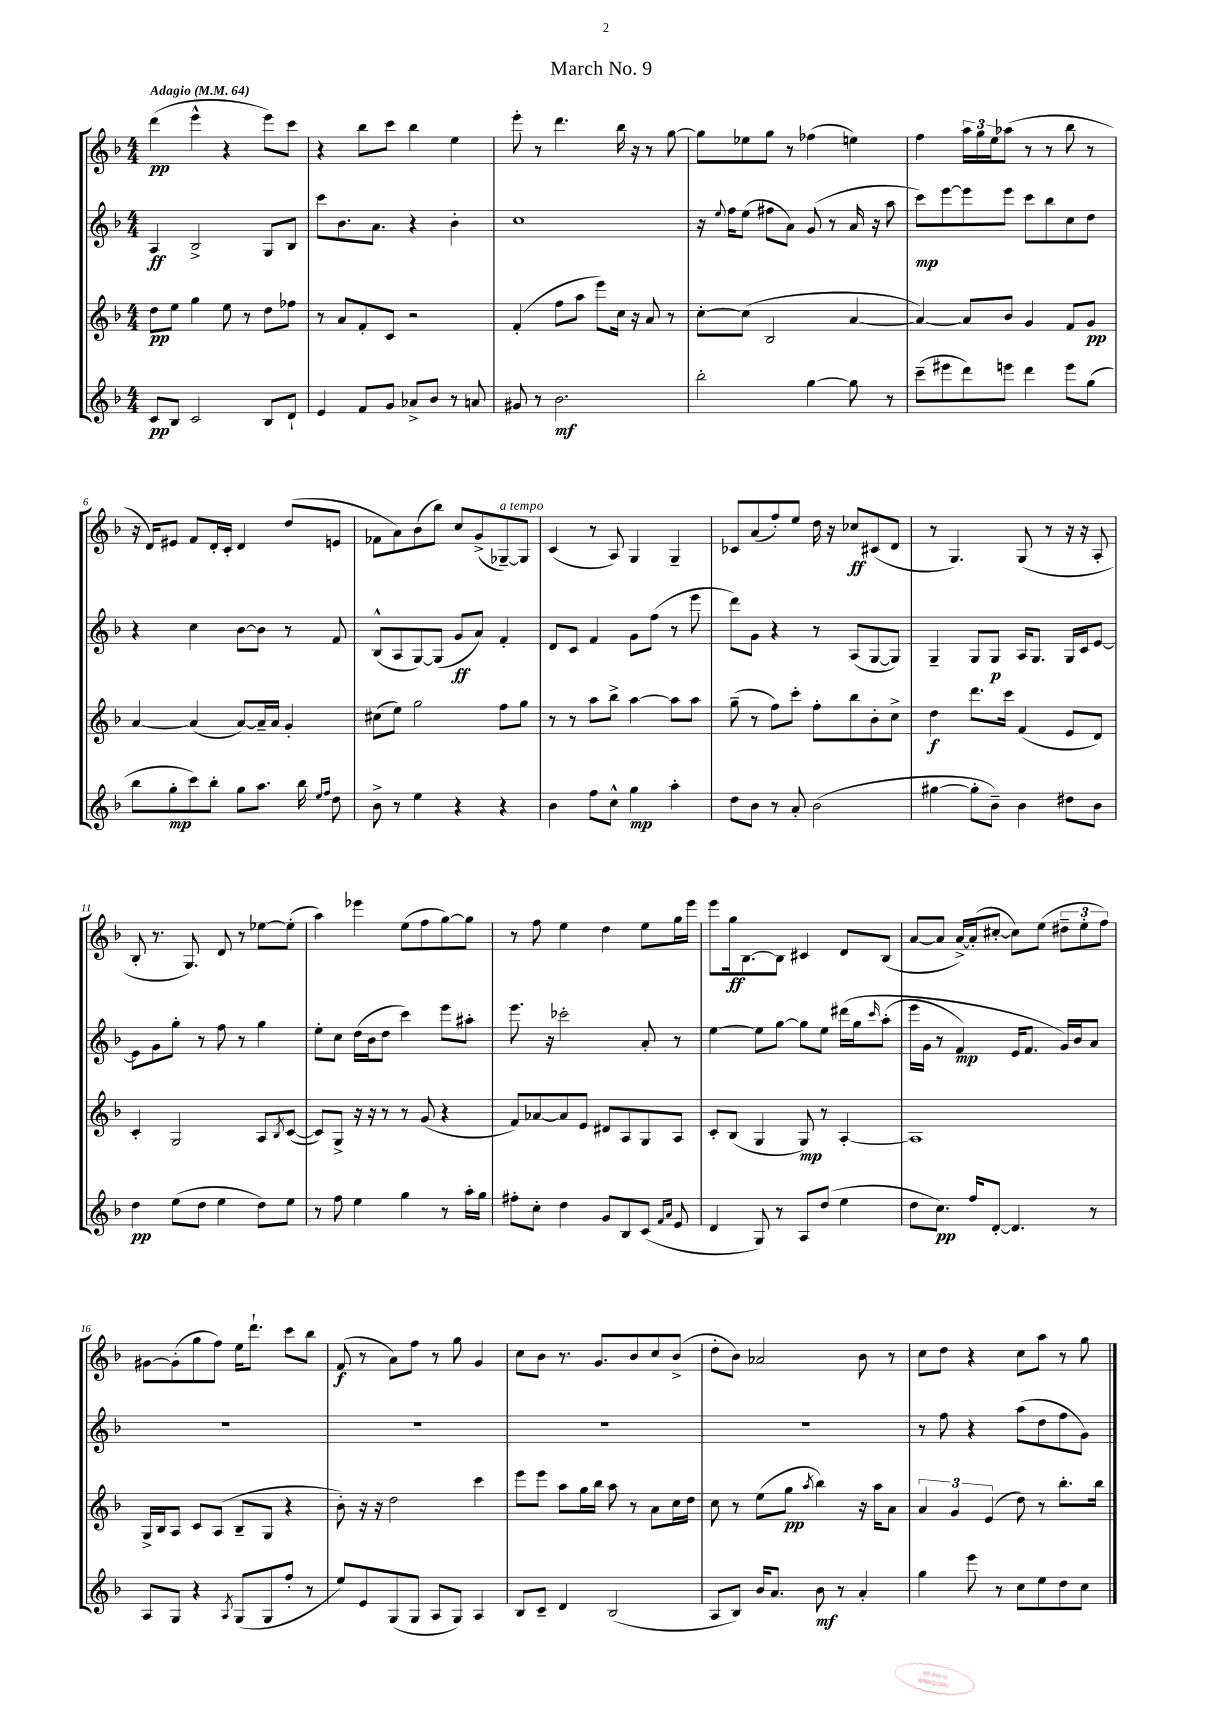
\header { title = "March No. 9" }
<<
\new StaffGroup <<
\new Staff = "s0" {
    \clef treble \key f \major \numericTimeSignature \time 4/4 \tempo "Adagio" 4 = 64
    d'''4\pp( e'''4-^ r4 e'''8) c'''8 |
    r4 bes''8 c'''8 bes''4 e''4 |
    e'''8-. r8 d'''4. bes''16 r16 r8 g''8~ |
    g''8 ees''8 g''8 r8 fes''4( e''4) |
    f''4 \tuplet 3/2 { a''16 g''16 e''16 } aes''8( r8 r8 bes''8 r8 |
    r16 d'16) eis'8 f'8 d'16-. c'16-. d'4 d''8( e'8 |
    fes'8 a'8) bes'8( bes''8) c''8 g'8->( ges8~--^\markup { \italic "a tempo" }) ges8 |
    c'4( r8 a8) g4 g4-- |
    ces'8 a'8( f''8-.) e''8 d''16 r16 ces''8\ff cis'8( d'8 |
    r8 g4.) g8( r8 r16 r16 a8-. |
    bes8-. r8. g8.) d'8 r8 ees''8~ ees''8-.( |
    a''4) ees'''4 e''8( f''8 g''8~) g''8 |
    r8 f''8 e''4 d''4 e''8 g''16 e'''16 |
    e'''8 g''16\ff bes8.~ bes8 cis'4 d'8 bes8( |
    a'8~ a'8 a'16~->) a'16-.( cis''8~-. cis''8) e''8( \tuplet 3/2 { dis''8-- e''8-. f''8) } |
    gis'8~ gis'8-.( g''8 f''8) e''16 d'''8.-! c'''8 bes''8 |
    f'8\f( r8 a'8) f''8 r8 g''8 g'4 |
    c''8 bes'8 r8. g'8. bes'8 c''8 bes'8->( |
    d''8-. bes'8) aes'2 bes'8 r8 |
    c''8 d''8 r4 c''8 a''8 r8 g''8 \bar "|." |
}
\new Staff = "s1" {
    \clef treble \key f \major \numericTimeSignature \time 4/4
    a4\ff bes2-> g8 bes8 |
    c'''8 bes'8. a'8. r4 bes'4-. |
    c''1 |
    r16 \appoggiatura { e''8 } f''16 e''8( fis''8 a'8) g'8( r8 a'16 r16 a''8 |
    c'''8\mp) e'''8~ e'''8 e'''8 c'''8 bes''8 c''8 d''8 |
    r4 c''4 bes'8~ bes'8 r8 f'8 |
    bes8-^( a8 g8~) g8( g'8\ff a'8) f'4-. |
    d'8 c'8 f'4 g'8 f''8( r8 e'''8 |
    d'''8) g'8 r4 r8 a8( g8~ g8) |
    g4-- g8 g8\p a16 g8. g16 c'16 e'8~ |
    e'8 g'8 g''8-. r8 f''8 r8 g''4 |
    e''8-. c''8 d''16( bes'16 d''8 c'''4) e'''8 ais''8-. |
    e'''8. r16 ces'''2-. a'8-. r8 |
    e''4~ e''8 g''8~ g''8 e''8 dis'''16\( g''16 \grace { c'''16 } a''8-.( |
    e'''16 g'16 r8 f'4\mp) e'16 f'8. g'16\) bes'16 a'8 |
    R1 |
    R1 |
    R1 |
    R1 |
    r8 f''8 r4 a''8( d''8 f''8 g'8) \bar "|." |
}
\new Staff = "s2" {
    \clef treble \key f \major \numericTimeSignature \time 4/4
    d''8\pp e''8 g''4 e''8 r8 d''8 fes''8 |
    r8 a'8 f'8-. c'8 r2 |
    f'4-.( f''8 a''8 e'''8) c''16 r16 a'8 r8 |
    c''8~-. c''8( bes2 a'4~ |
    a'4~) a'8 bes'8 g'4 f'8 g'8\pp |
    a'4~ a'4( a'8~) a'16-- a'16 g'4-. |
    cis''8( e''8) g''2 f''8 g''8 |
    r8 r8 a''8 bes''8-> a''4~ a''8 a''8 |
    g''8--( r8 f''8) c'''8-. f''8-. bes''8 bes'8-. c''8-> |
    d''4\f d'''8. c'''16 f'4( e'8 d'8) |
    c'4-. g2 a8 \acciaccatura { bes8 } c'8~( |
    c'8) g8-> r16 r16 r8 r8 g'8( r4 |
    f'8) aes'8~ aes'8 e'8 dis'8 a8 g8 a8 |
    c'8-. bes8( g4 g8\mp) r8 a4~-. |
    a1 |
    g16-> bes16 a8 c'8 a8( bes8-- g8 r4 |
    bes'8-.) r16 r16 d''2 c'''4 |
    e'''8 e'''8 a''8 g''16 bes''16 a''8 r8 a'8 c''16 d''16 |
    c''8 r8 e''8( g''8\pp \acciaccatura { a''8 } bes''4) r16 a''16 a'8 |
    \tuplet 3/2 { a'4 g'4 e'4( } d''8) r8 bes''8.-. bes''16 \bar "|." |
}
\new Staff = "s3" {
    \clef treble \key f \major \numericTimeSignature \time 4/4
    c'8\pp bes8 c'2 bes8 d'8-! |
    e'4 f'8 g'8 aes'8-> bes'8 r8 a'8 |
    gis'8 r8 bes'2.\mf |
    bes''2-. g''4~ g''8 r8 |
    c'''8--( eis'''8 d'''8) e'''8 d'''4 e'''8 g''8( |
    bes''8 g''8-.\mp c'''8) bes''8-. g''8 a''8. bes''16 \grace { e''16 f''16 } d''8 |
    bes'8-> r8 e''4 r4 r4 |
    bes'4 f''8 c''8-^ g''4\mp a''4-. |
    d''8 bes'8 r8 a'8-. bes'2( |
    gis''4~ gis''8-. bes'8--) bes'4 dis''8 bes'8 |
    d''4\pp e''8( d''8 e''4 d''8) e''8 |
    r8 f''8 e''4 g''4 r8 a''16-. g''16 |
    fis''8-. c''8-. d''4 g'8 bes8 c'8( \grace { f'16 a'16 } e'8 |
    d'4 g8) r8 a8 d''8( e''4 |
    d''8 c''8.\pp) f''16 d'8~-. d'4. r8 |
    a8 g8 r4 \acciaccatura { a8 } g8( g8 f''8-. r8 |
    e''8) e'8 g8( g8 a8 g8) a4 |
    bes8 c'8-- d'4 bes2( |
    a8 bes8) bes'16 a'8. bes'8\mf r8 a'4-. |
    g''4 e'''8 r8 c''8 e''8 d''8 c''8 \bar "|." |
}
>>
>>
